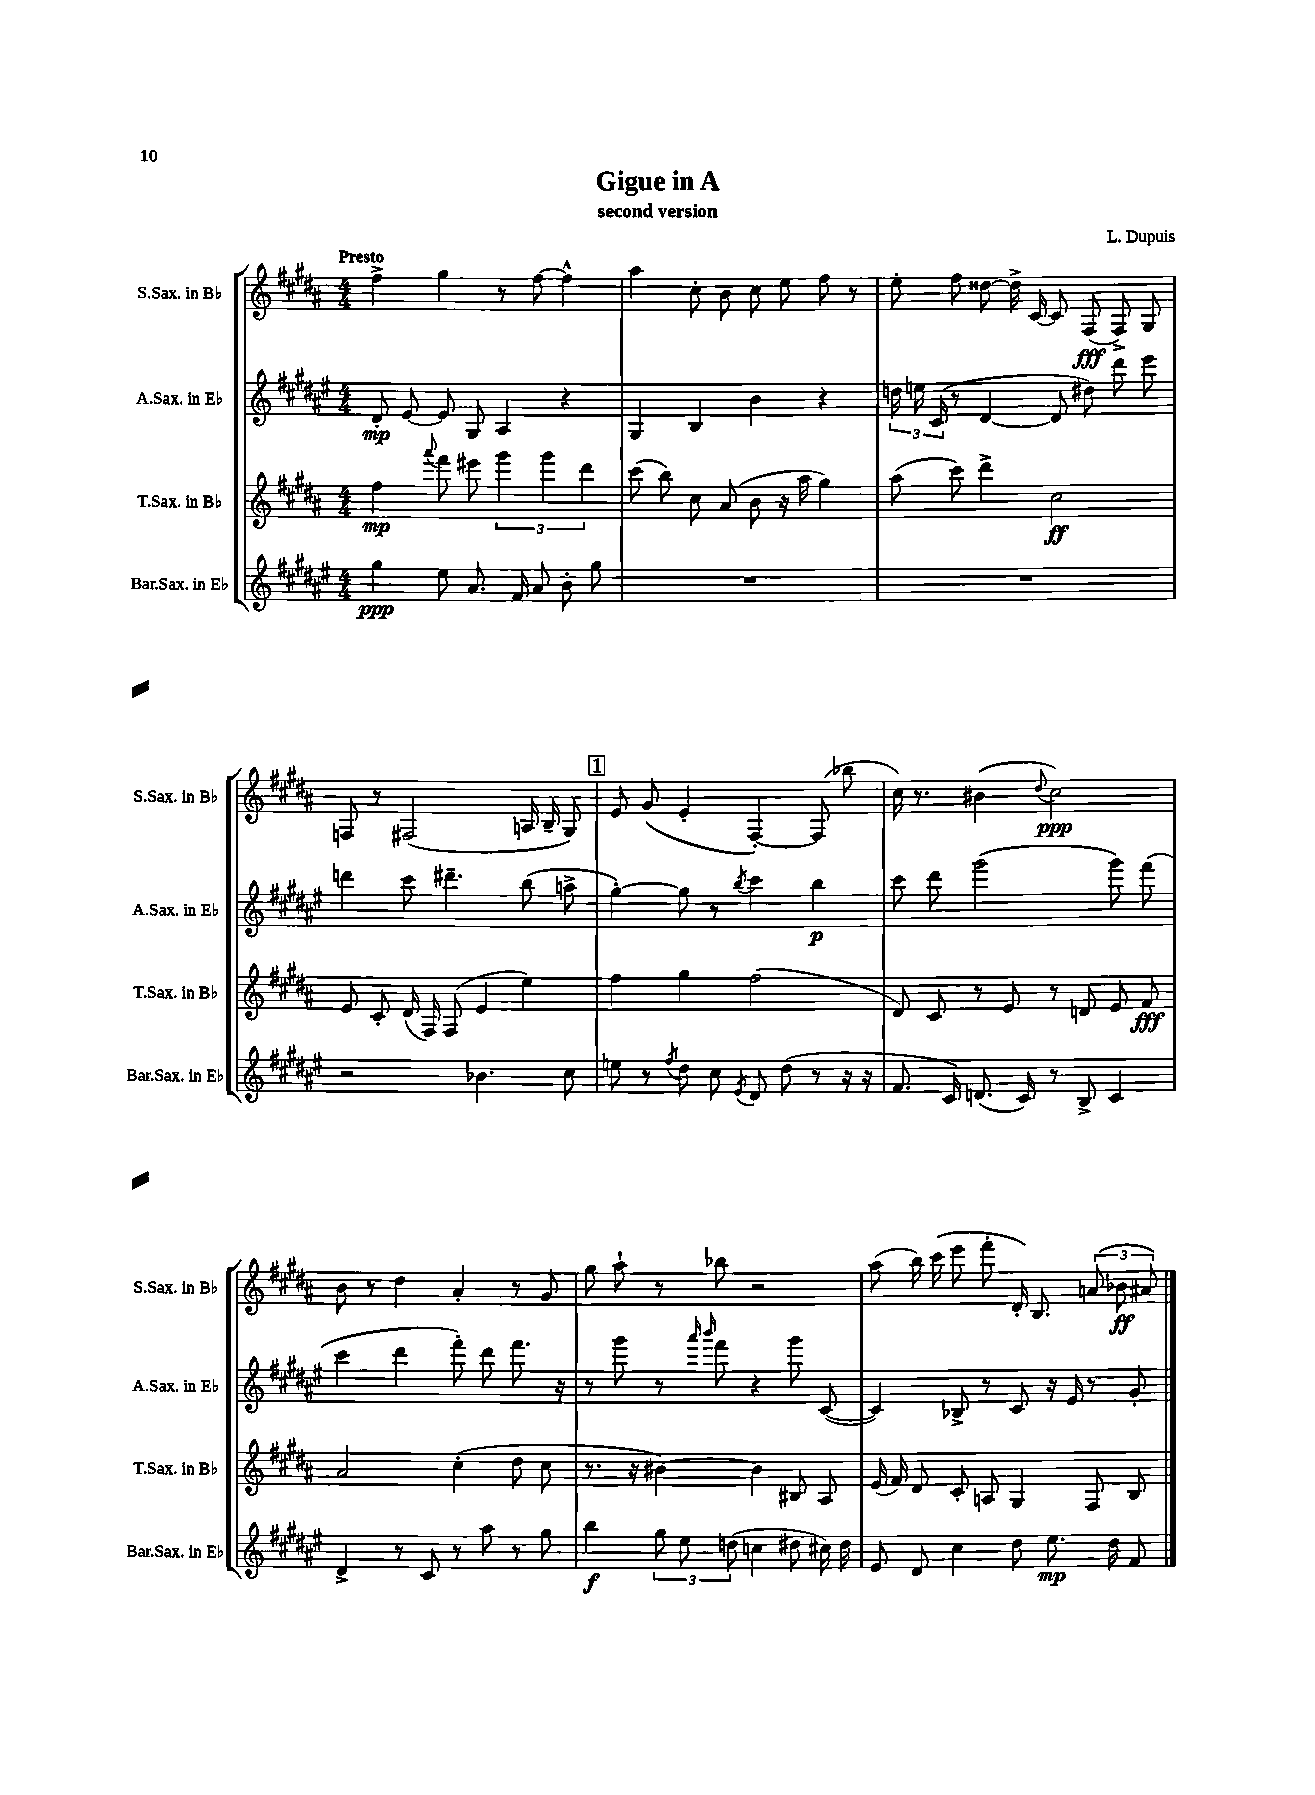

**kern	**kern	**kern	**kern
*staff4	*staff3	*staff2	*staff1
*clefG2	*clefG2	*clefG2	*clefG2
*k[f#c#g#d#a#e#]	*k[f#c#g#d#a#]	*k[f#c#g#d#a#e#]	*k[f#c#g#d#a#]
*M4/4	*M4/4	*M4/4	*M4/4
4gg#	4ff#	8d#'	4ff#^
.	.	[8e#	.
.	8qqaaa#	.	.
8ee#	8fff#	8e#]	4gg#
8.a#	8eee#	8G#	.
.	6ggg#	4A#	8r
16f#	.	.	.
8a#	.	.	[8ff#
.	6ggg#	.	.
8b'	.	4r	4ff#^^]
.	6ddd#	.	.
8gg#	.	.	.
=	=	=	=
1r	(8ccc#	4G#	4aa#
.	8bb)	.	.
.	8cc#	4B	8cc#'
.	(8a#	.	8b
.	8b	4b	8cc#
.	16r	.	8ee
.	16aa#	.	.
.	4gg#)	4r	8ff#
.	.	.	8r
=	=	=	=
1r	(8aa#	24dd	8ee'
.	.	24ee	.
.	.	(24c#	.
.	8ccc#)	8r	8ff#
.	4ddd#^	[4d#	[8dd##
.	.	.	16dd##^]
.	.	.	[16c#
.	2cc#	8d#]	8c#]
.	.	8dd#)	(8F#
.	.	8ddd#	8F#^)
.	.	8eee#	8G#
=	=	=	=
2r	8e	4ddd	8F
.	8c#'	.	8r
.	(16d#	8ccc#	(2F#
.	16F#)	.	.
.	(8F#	4.ddd#~	.
4.b-	4e	.	.
.	4ee)	(8bb	16A
.	.	.	16B~
8cc#	.	8aa^	8G#)
=	=	=	=
8ee	4ff#	[4gg#')	8e
8r	.	.	(8g#
8qff#	.	.	.
8dd#	4gg#	8gg#]	4e'
8cc#	.	8r	.
8qe#	.	8qbb	.
8d#	(2ff#	4ccc#	[4F#')
(8dd#	.	.	.
8r	.	4bb	(8F#]
16r	.	.	8bb-
16r	.	.	.
=	=	=	=
8.f#	8d#)	8ccc#	16cc#)
.	.	.	8.r
.	8c#	8ddd#	.
16c#)	.	.	.
(8.d	8r	(2ggg#	(4b#
.	8e	.	.
16c#)	.	.	.
.	.	.	8qqdd#
8r	8r	.	2cc#)
8B^	8d	.	.
4c#	8e	8ggg#)	.
.	8f#	(8fff#	.
=	=	=	=
4d#^	2a#	4ccc#	8b
.	.	.	8r
8r	.	4ddd#	4dd#
8c#	.	.	.
8r	(4cc#'	8fff#')	4a#'
8aa#	.	8ddd#	.
8r	8dd#	8.fff#	8r
8gg#	8cc#	.	8g#
.	.	16r	.
=	=	=	=
4bb	8.r	8r	8gg#
.	.	8ggg#	8aa#`
.	16r	.	.
12gg#	[4b#)	8r	8r
12ee#	.	.	.
.	.	16qqaaa#	.
.	.	16qqbbb	.
.	.	8fff#	8bb-
(12dd	.	.	.
4cc	4b#]	4r	2r
8dd#	8B#	8ggg#	.
16cc#)	8A#	([8c#	.
16dd#	.	.	.
=	=	=	=
8e#	(16e	4c#])	(8aa#
.	16f#)	.	.
8d#	8d#	.	16bb)
.	.	.	(16ccc#
4cc#	8c#'	8B-^	8eee
.	8A	8r	8fff#'
8dd#	4G#	8c#	16d#')
.	.	.	8.B
8.ee#	.	16r	.
.	.	16e#	.
.	8F#	8r	(12a
16dd#	.	.	.
.	.	.	12b-
8f#	8B	8g#'	.
.	.	.	12a#)
==	==	==	==
*-	*-	*-	*-
